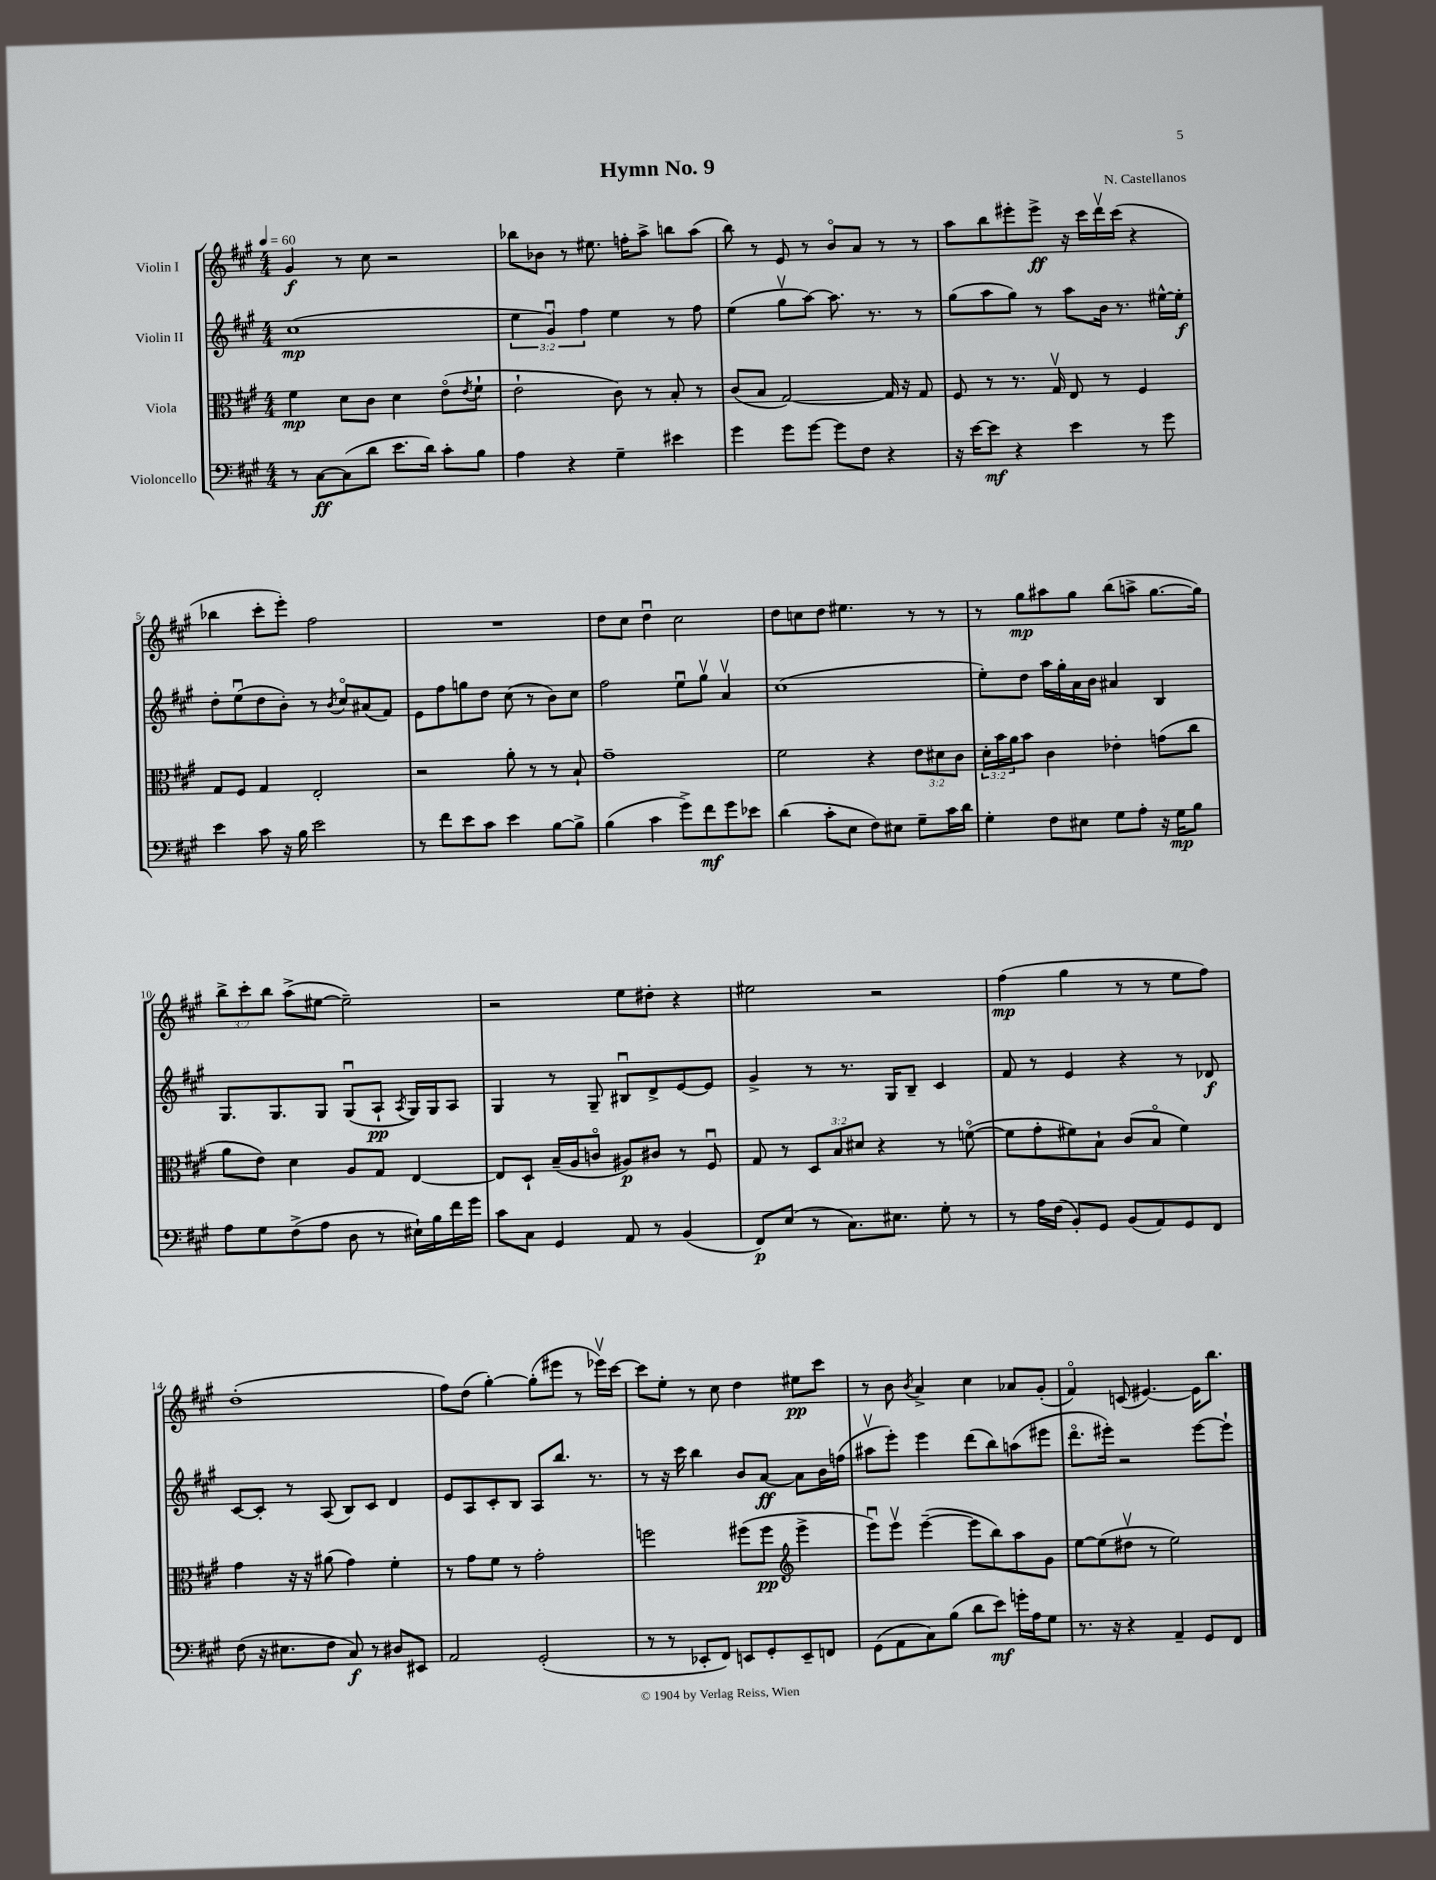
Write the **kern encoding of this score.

**kern	**kern	**kern	**kern
*staff4	*staff3	*staff2	*staff1
*clefF4	*clefC3	*clefG2	*clefG2
*k[f#c#g#]	*k[f#c#g#]	*k[f#c#g#]	*k[f#c#g#]
*M4/4	*M4/4	*M4/4	*M4/4
*MM60	*MM60	*MM60	*MM60
8r	4f#	(1cc#	4g#
[8C#	.	.	.
(8C#]	8d	.	8r
8d	8c#	.	8cc#
8.e	4d	.	2r
16d)	.	.	.
8c#'	(8eo	.	.
.	8qe	.	.
8B	8f#`	.	.
=	=	=	=
4A	2e`	6ee	8bb-
.	.	.	8b-
.	.	6g#u)	.
4r	.	.	8r
.	.	6ff#	.
.	.	.	8.ee#
4G#~	8c#)	4ee	.
.	.	.	16ff'
.	8r	.	8aa^
4e#	8B'	8r	8bb
.	8r	8ff#	(8aa
=	=	=	=
4g#	(8c#	(4ee	8bb)
.	8B	.	8r
8g#	[2G#)	8gg#v	8e
[8g#	.	[8aa)	8r
8g#]	.	8.aa]	8bo
8F#	.	.	8a
.	.	8.r	.
4r	16G#]	.	8r
.	16r	.	.
.	8G#	8r	8r
=	=	=	=
16r	8F#	(8gg#	8aa
[16e	.	.	.
8e]	8r	8aa	8bb
4r	8.r	8gg#)	8eee#'
.	.	8r	8eee#^
.	16G#v	.	.
4e	8E	8aa	16r
.	.	.	16ccc#
.	8r	16b	16dddv
.	.	8.r	(16ccc#
8r	4F#	.	4r
8g#	.	[16ee#^^	.
.	.	16ee#']	.
=	=	=	=
4e	8G#	8dd'	4bb-
.	8F#	(8eeu	.
8c#	4G#	8dd	8ccc#'
16r	.	8b')	8eee')
16B	.	.	.
2e	2E'	8r	2ff#
.	.	8qb	.
.	.	8cc#o	.
.	.	(8a#	.
.	.	8f#)	.
=	=	=	=
8r	2r	8e	1r
8f#	.	8ff#	.
8e	.	8gg	.
8c#	.	8dd	.
4e	8a'	(8cc#	.
.	8r	8r	.
[8B	8r	8b)	.
8B^]	8B`	8cc#	.
=	=	=	=
(4B	1g#~	2ff#	8dd
.	.	.	8cc#
4c#	.	.	4ddu
8g#^)	.	8eeu	2cc#
8f#	.	8gg#v	.
8g#	.	4av	.
8e-	.	.	.
=	=	=	=
(4d	2f#	(1cc#	8dd
.	.	.	8cc
8c#'	.	.	8dd
8E	.	.	4.ee#
8F#)	4r	.	.
8E#	.	.	.
8G#~	12e	.	8r
.	12d#	.	.
16c#	.	.	8r
.	12c#	.	.
16d	.	.	.
=	=	=	=
4G#'	24d'	8ee')	8r
.	24b	.	.
.	24a	.	.
.	8b	8dd	8gg#
8F#	4c#	16aa	8aa#
.	.	16gg#'	.
8E#	.	16a	8gg#
.	.	16b	.
8G#	4e-'	4a#	(8bb
8A'	.	.	8aa^
16r	(8g	4B	[8.gg#
16G#	.	.	.
8B	8cc#	.	.
.	.	.	16gg#])
=	=	=	=
8A	8a	8.G#	12bb^
.	.	.	12ccc#'
8G#	8e)	.	.
.	.	.	12bb
.	.	8.G#	.
(8F#^	4d	.	(8aa^
8A	.	8G#	[8ee#
8D	8A	(8G#u	2ee#~])
8r	8G#	8A`	.
.	.	8qA	.
16E#`)	[4E	16G#)	.
16B	.	16G#	.
16f#	.	8A	.
16g#	.	.	.
=	=	=	=
8c#	8E]	4G#	2r
8C#	8D`	.	.
4GG#	(16B~	8r	.
.	16A	.	.
.	8co	8G#~	.
8AA	8A#)	8B#u	8ee
8r	8c#	8d^	8dd#'
(4BB	8r	[8e	4r
.	8F#u	8e]	.
=	=	=	=
8FF#)	8G#	4g#^	2ee#
(8E	8r	.	.
8r	12D	8r	.
.	12B	.	.
8.C#)	.	8.r	.
.	12d#	.	.
.	4r	.	2r
8.E#	.	16G#	.
.	.	8B~	.
8G#'	8r	4c#	.
8r	([8fo	.	.
=	=	=	=
8r	8f]	8f#	(4ff#
16A	8g#'	8r	.
(16F#	.	.	.
8BB')	8f#)	4e	4gg#
8GG#	8B`	.	.
(8BB	(8c#	4r	8r
8AA)	8Bo	.	8r
8GG#	4f#)	8r	8ee
8FF#	.	8d-	8ff#)
=	=	=	=
(8F#	4g#	[8c#	(1dd'
16r	.	8c#']	.
8.E#	.	.	.
.	16r	8r	.
.	16r	.	.
8F#	(8a#	(8A	.
8C#)	4g#)	8B)	.
8r	.	8c#	.
8D#	4f#'	4d	.
8EE#	.	.	.
=	=	=	=
2AA	8r	8e	8ff#)
.	8g#	8A	(8dd
.	8f#	8c#'	[4gg#')
.	8r	8B	.
(2GG#'	2g#'	8A	(8gg#']
.	.	8.bb	8eee#
.	.	.	8r
.	.	8.r	.
.	.	.	16eee-v)
.	.	.	[16ccc#
=	=	=	=
8r	2ff	8r	8ccc#]
8r	.	16r	8ee'
.	.	16ccc#	.
8EE-'	.	4bb	8r
8FF#)	.	.	8cc#
8EE	(8ff#	8b	4dd
8GG#'	8ff#	[8a	.
*	*clefG2	*	*
8EE~	4eee^	8a]	8ee#
8FF	.	16b	8ccc#
.	.	(16ff	.
=	=	=	=
(8GG#	8eeeu)	8aa#v	8r
8AA	8eeev	8eee')	8b
.	.	.	8qb
8C#)	([4eee~	4eee	4a^
(8B	.	.	.
8d	8eee]	(8ddd	4cc#
8e)	8bb)	8bb)	.
16g'	8aa	(8aa	8a-
16A	.	.	.
8G#	8g#	8eee#	(8g#'
=	=	=	=
8.r	[8ee	8.dddo	4f#o)
.	(8ee]	.	.
16r	.	16eee#')	.
4r	8dd#v	2r	(8c
.	8r	.	[4.e#)
4AA~	2ee)	.	.
8GG#	.	[8eee#	16e#]
.	.	.	8.bb
8FF#	.	8eee#`]	.
==	==	==	==
*-	*-	*-	*-
